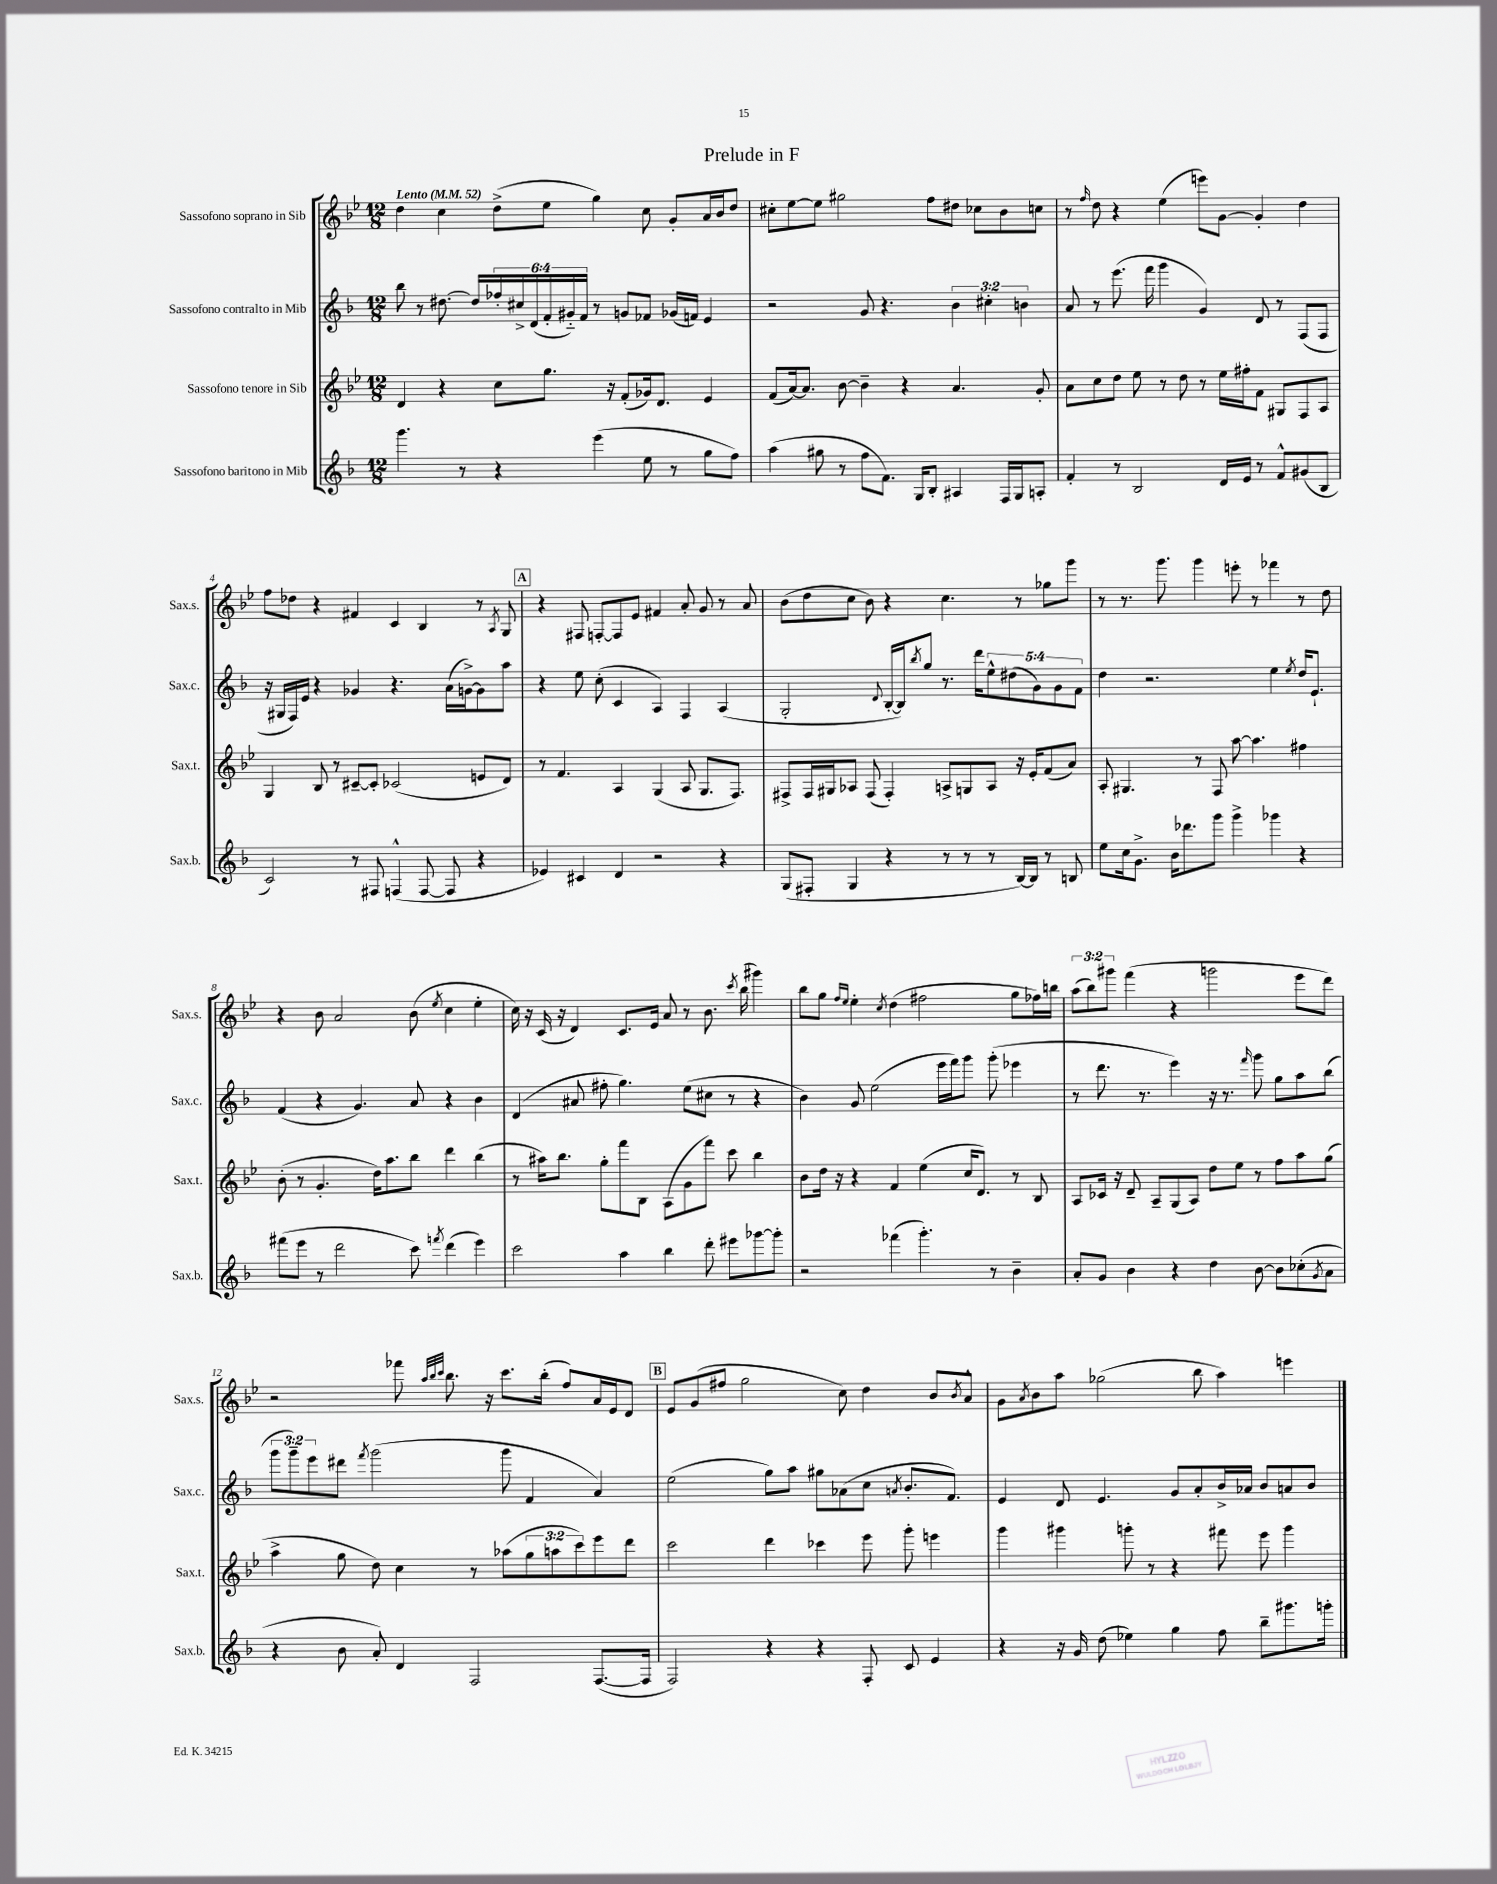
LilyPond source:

\header { title = "Prelude in F" }
<<
\new StaffGroup <<
\new Staff = "s0" \with { instrumentName = "Sassofono soprano in Sib" shortInstrumentName = "Sax.s." } {
    \clef treble \key bes \major \numericTimeSignature \time 12/8 \override Staff.TupletNumber.text = #tuplet-number::calc-fraction-text \tempo "Lento" 4 = 52
    d''4 c''4 d''8->( ees''8 g''4) c''8 g'8-. a'16 bes'16 d''8 |
    cis''8-. ees''8~ ees''8 gis''2 f''8 dis''8 ces''8 bes'8 c''8 |
    r8 \grace { f''16 } d''8 r4 ees''4( e'''8) g'8~ g'4-. d''4 |
    f''8 des''8 r4 fis'4 c'4 bes4 r8 \acciaccatura { a8 } g8 |
    \mark \markup { \box "A" } r4 fis8 f8~-. f8 ees'8 fis'4 a'8-. g'8 r8 a'8 |
    bes'8( d''8 c''8 bes'8) r4 c''4. r8 ges''8 g'''8 |
    r8 r8. g'''8. g'''4 e'''8-. r8 fes'''4 r8 d''8 |
    r4 bes'8 a'2 bes'8( \acciaccatura { ees''8 } c''4 ees''4-. |
    c''16) r16 c'16( r16 d'4) c'8. ees'16 a'8 r8 bes'8. \acciaccatura { c'''8 } bes''16( gis'''4) |
    bes''8 g''8 \grace { f''16 ees''16 } ees''4-. \acciaccatura { c''8 } d''4( fis''2 g''8 fes''16) b''16 |
    \tuplet 3/2 { a''8( bes''8) gis'''8 } f'''4( r4 g'''2 ees'''8 d'''8) |
    r2 fes'''8 \grace { a''32 bes''32 c'''32 } bes''8. r16 c'''8. bes''16-.( f''8) a'16 ees'16 d'8 |
    \mark \markup { \box "B" } ees'8 g'8( fis''8 g''2 c''8) d''4 bes'8 \acciaccatura { bes'8 } a'8-^ |
    g'8 \acciaccatura { a'8 } bes'8 a''8 ges''2( bes''8 a''4) e'''4 \bar "|." |
}
\new Staff = "s1" \with { instrumentName = "Sassofono contralto in Mib" shortInstrumentName = "Sax.c." } {
    \clef treble \key f \major \numericTimeSignature \time 12/8 \override Staff.TupletNumber.text = #tuplet-number::calc-fraction-text
    bes''8 r8 dis''8.~ dis''16 \tuplet 6/4 { fes''16-. cis''16-> d'16( f'16-. gis'16-_) f'16 } r8 g'8 fes'8 ges'16( f'16) e'4 |
    r2 g'8 r4. \tuplet 3/2 { bes'4 cis''4-. b'4 } |
    a'8 r8 e'''8.( f'''16 g'''4 g'4) d'8 r8 f8( f8 |
    r16 gis16 f16) e'16 r4 ges'4 r4. a'16( g'16~->) g'8 a''8 |
    \mark \markup { \box "A" } r4 e''8 c''8-.( c'4 a4) f4 a4( |
    g2-. \appoggiatura { d'8 } bes16~-. bes16) \acciaccatura { bes''8 } g''8 r8. d'''16 \tuplet 5/4 { e''8-^ dis''8( g'8) g'8 f'8 } |
    d''4 r2. e''4 \acciaccatura { e''8 } d''16 e'8.-! |
    f'4( r4 g'4.) a'8 r4 bes'4 |
    d'4( ais'8 fis''8-. g''4.) e''8( cis''8 r8 r4 |
    bes'4) g'8 e''2( e'''16 f'''16) g'''8 g'''8-.( ees'''4 |
    r8 d'''8. r8. e'''4) r16 r8. \grace { f'''16 } g'''8 g''8 a''8 bes''8( |
    \tuplet 3/2 { g'''8 g'''8--) e'''8 } dis'''8 \acciaccatura { f'''8 } g'''2( g'''8 f'4 a'4) |
    \mark \markup { \box "B" } e''2( g''8) a''8 gis''8 aes'8( c''8 \acciaccatura { a'8 } bes'8.-. f'8.) |
    e'4 d'8 e'4. g'8 a'8-. bes'16-> aes'16 bes'8 a'8 bes'8 \bar "|." |
}
\new Staff = "s2" \with { instrumentName = "Sassofono tenore in Sib" shortInstrumentName = "Sax.t." } {
    \clef treble \key bes \major \numericTimeSignature \time 12/8 \override Staff.TupletNumber.text = #tuplet-number::calc-fraction-text
    d'4 r4 c''8 g''8. r16 f'8-.( ges'16) d'8. ees'4 |
    f'8( a'16~) a'8. bes'8~ bes'4-- r4 a'4. g'8-. |
    a'8 c''8 d''8 ees''8 r8 d''8 r8 ees''16 fis''16-. f'8 gis8 f8 a8 |
    g4 bes8 r8 cis'8~-- cis'8-. ces'2( e'8 d'8) |
    \mark \markup { \box "A" } r8 f'4. a4 g4( a8 g8. f8.) |
    fis8-> fis16 gis16 aes8 fis8( fis4-.) a8-> g8 a8 r16 ees'16-. f'8( a'8) |
    a8-. gis4. r8 f8 a''8~ a''4. fis''4 |
    bes'8-.( r8 g'4.-. d''16) a''8. bes''8 d'''4 bes''4( |
    r8 ais''16) bes''8. g''8-. f'''8 bes8 a8( g'8 f'''8) c'''8 bes''4 |
    bes'8 d''16 r16 r4 f'4 ees''4( c''16 d'8.) r8 bes8 |
    a8 ces'16 r16 d'8-- a8-- g8( a8) d''8 ees''8 r8 f''8 a''8 g''8( |
    a''4-> g''8 d''8) c''4 r8 aes''8( \tuplet 3/2 { g''8 a''8 c'''8) } ees'''8 d'''8 |
    \mark \markup { \box "B" } c'''2 d'''4 ces'''4 ees'''8 g'''8-. e'''4 |
    g'''4 gis'''4 g'''8-. r8 r4 fis'''8 ees'''8 g'''4 \bar "|." |
}
\new Staff = "s3" \with { instrumentName = "Sassofono baritono in Mib" shortInstrumentName = "Sax.b." } {
    \clef treble \key f \major \numericTimeSignature \time 12/8
    g'''4. r8 r4 e'''4( e''8 r8 g''8 f''8) |
    a''4( gis''8 r8 f''8 f'8.) g16 bes8-. ais4 f16 g16 a8-. |
    f'4-. r8 bes2 d'16 e'16 r8 f'8-^ gis'8( bes8 |
    c'2) r8 fis8 f4-^( f8~ f8 r4 |
    \mark \markup { \box "A" } ees'4) cis'4 d'4 r2 r4 |
    g8( fis8-. g4 r4 r8 r8 r8 bes16~) bes16 r8 b8 |
    e''8 c''16 g'8.-> bes'16 des'''8. g'''8 g'''4-> ges'''4 r4 |
    fis'''8( e'''8 r8 d'''2 c'''8) \acciaccatura { f'''8 } d'''4( e'''4) |
    c'''2 a''4 bes''4 d'''8-. eis'''8 ges'''8~ ges'''8-. |
    r2 fes'''4( g'''4.-.) r8 bes'4-- |
    a'8-. g'8 bes'4 r4 d''4 bes'8~ bes'8 ces''8-.( \acciaccatura { g'8 } a'8 |
    r4 bes'8 a'8-.) d'4 f2 f8.~( f16 |
    \mark \markup { \box "B" } f2) r4 r4 f8-. c'8 e'4 |
    r4 r16 g'16 d''8( ees''4) g''4 f''8 bes''8-- gis'''8. g'''16-. \bar "|." |
}
>>
>>
